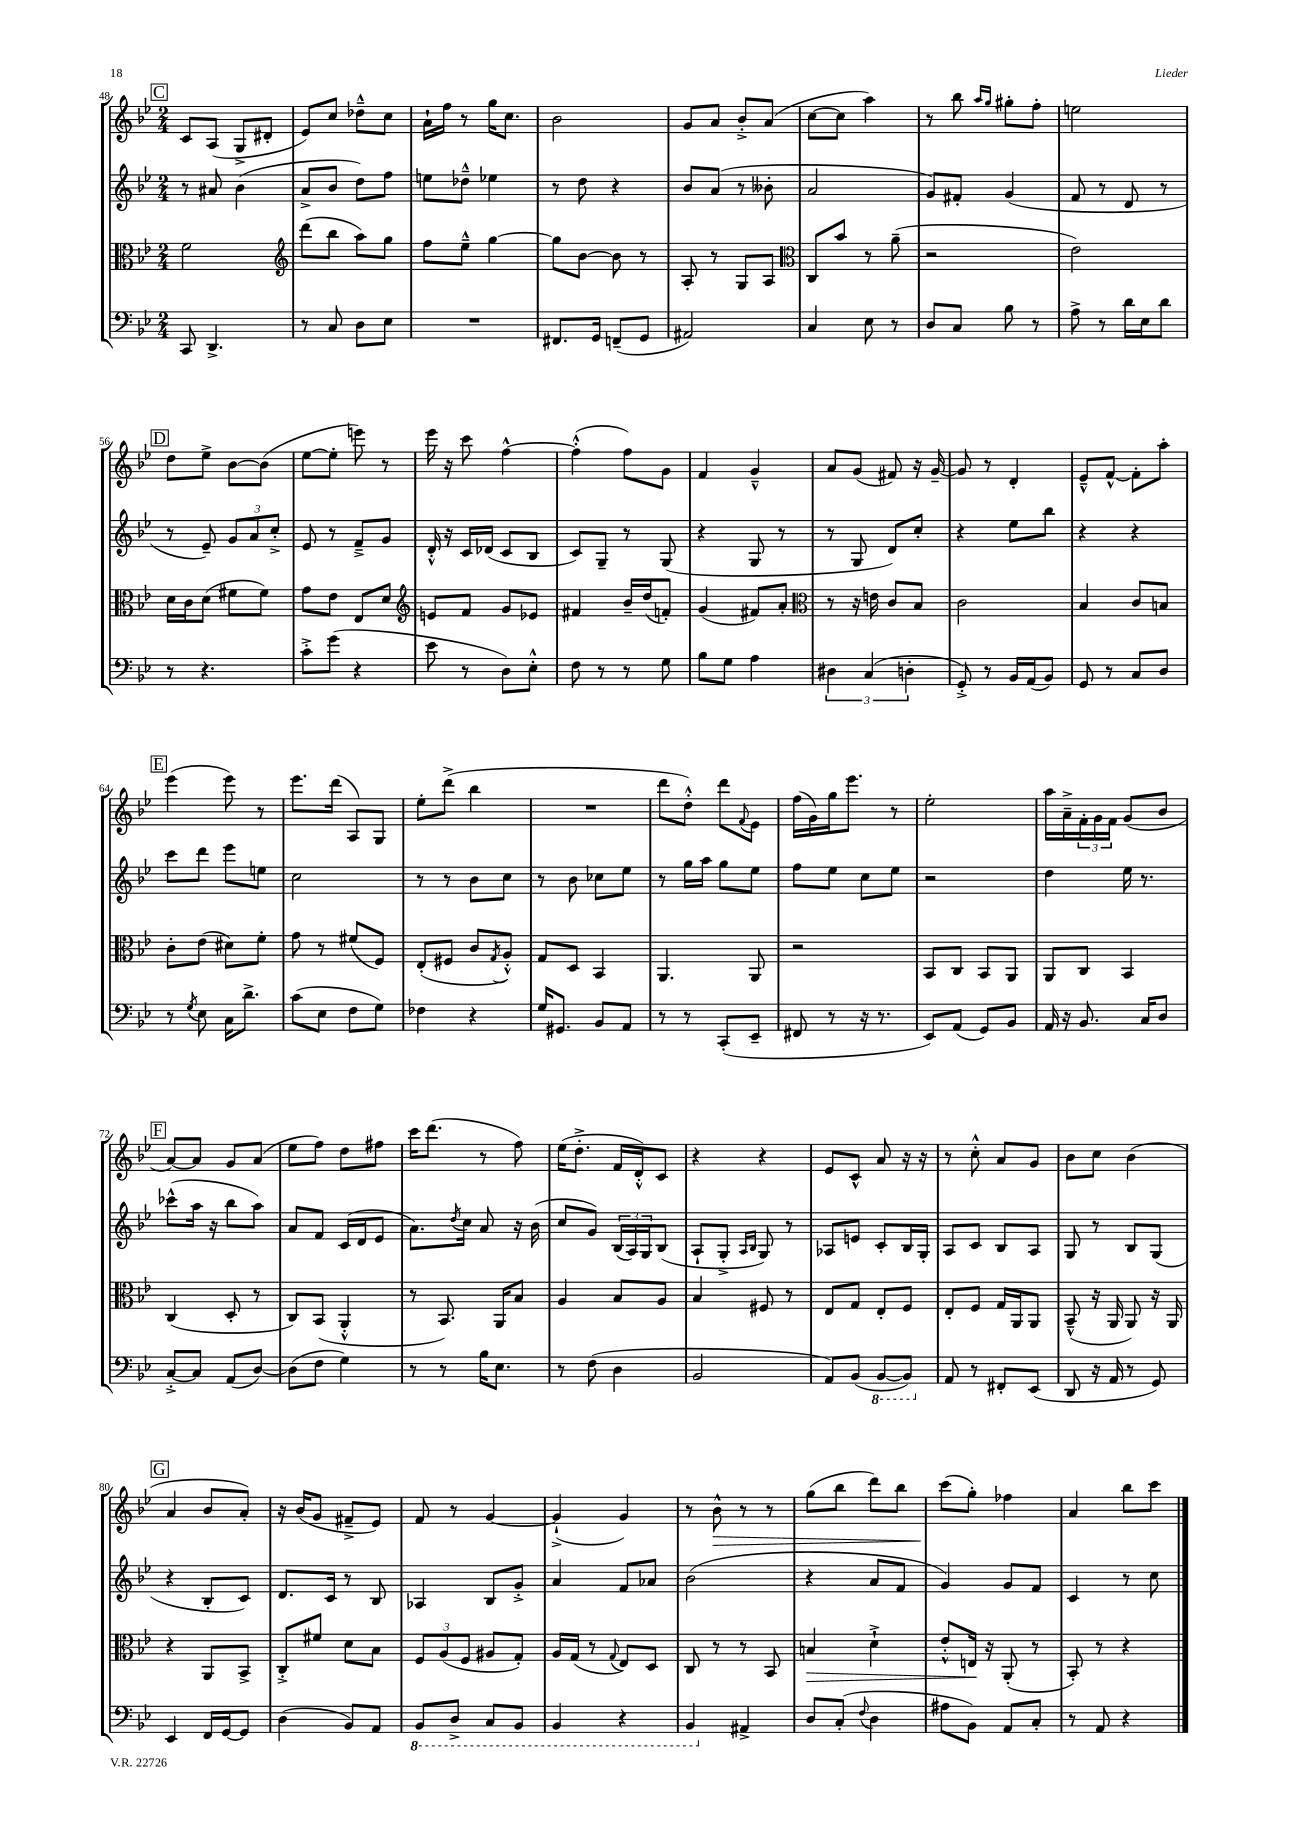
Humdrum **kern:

**kern	**kern	**kern	**kern
*staff4	*staff3	*staff2	*staff1
*clefF4	*clefC3	*clefG2	*clefG2
*k[b-e-]	*k[b-e-]	*k[b-e-]	*k[b-e-]
*M2/4	*M2/4	*M2/4	*M2/4
8CC/	2f\	8r	8c/L
4.DD^/	.	8a#/	(8A/J
.	.	(4b-\	8G^/L
.	.	.	8d#'/J
=	=	=	=
*	*clefG2	*	*
8r	(8ddd\L	8a^/L	8e-/L)
8C/	8bb-\J	8b-/J	8cc/J
8D\L	8aa\L)	8dd\L)	8dd-~^^\L
8E-\J	8gg\J	8ff\J	8cc\J
=	=	=	=
2r	8ff\L	8ee\L	16a`\LL
.	.	.	16ff\JJ
.	8ee-~^^\J	8dd-~^^\J	8r
.	[4gg\	4ee-\	16gg\LK
.	.	.	8.cc\J
=	=	=	=
8.FF#/L	8gg\]L	8r	2b-\
.	[8b-\J	8dd\	.
16GG/Jk	.	.	.
(8FF~/L	8b-\]	4r	.
8GG/J	8r	.	.
=	=	=	=
2AA#/)	8A'/	8b-/L	8g/L
.	8r	(8a/J	8a/J
.	8G/L	8r	8b-'^/L
.	8A/J	8b--'\	(8a/J
=	=	=	=
*	*clefC3	*	*
4C/	8C/L	2a/	[8cc\L
.	8b-/J	.	8cc\]J
8E-\	8r	.	4aa\)
8r	(8a~\	.	.
=	=	=	=
8D/L	2r	8g/L)	8r
8C/J	.	8f#'/J	8bb-\
.	.	.	16qqaa/LL
.	.	.	16qqgg/JJ
8B-\	.	(4g/	8gg#'\L
8r	.	.	8ff'\J
=	=	=	=
8A^\	2e-\)	8f/	2ee\
8r	.	8r	.
16d\LL	.	8d/	.
16E-\J	.	.	.
8d\J	.	8r	.
=	=	=	=
8r	16d\LL	8r	8dd\L
.	16c\J	.	.
4.r	(8d\J	8e-~/)	8ee-^\J
.	8f#\L	12g/L	[8b-\L
.	.	12a/	.
.	8f#\J)	.	(8b-\]J
.	.	12cc'^/J	.
=	=	=	=
8c'^\L	8g\L	8e-/	[8ee-\L
(8g\J	8e-\J	8r	8ee-'\]J
4r	8E-/L	8f~^/L	8eee\)
.	8d/J	8g/J	8r
=	=	=	=
*	*clefG2	*	*
8e-\	8e/L	16d'^^/	16eee-\
.	.	16r	16r
8r	8f/J	16c/LL	8ccc\
.	.	(16d-/JJ	.
8D\L)	8g/L	8c/L	[4ff^^\
8E-'^^\J	8e-/J	8B-/J	.
=	=	=	=
8F\	4f#/	8c/L)	(4ff'^^\]
8r	.	8G~/J	.
8r	16b-~/LL	8r	8ff\L)
.	(16dd/J	.	.
8G\	8f'/J)	(8G/	8g\J
=	=	=	=
8B-\L	(4g/	4r	4f/
8G\J	.	.	.
4A\	8f#/L)	8G/	4g~^^/
.	8a'/J	8r	.
=	=	=	=
*	*clefC3	*	*
6D#\	8r	8r	8a/L
.	16r	8G/	(8g/J
(6C/	.	.	.
.	16e\	.	.
.	8c/L	8d/L)	8f#/)
6D'\	.	.	.
.	8B-/J	8cc'/J	16r
.	.	.	[16g~/
=	=	=	=
8GG'^/)	2c\	4r	8g/]
8r	.	.	8r
16BB-/LL	.	8ee-\L	4d'/
(16AA/J	.	.	.
8BB-/J)	.	8bb-\J	.
=	=	=	=
8GG/	4B-/	4r	8e-~^^/L
8r	.	.	[8f^^/J
8C/L	8c/L	4r	8f'\]L
8D/J	8B/J	.	8aa'\J
=	=	=	=
8r	8c'\L	8ccc\L	(4eee-\
8qG/	.	.	.
8E-\	(8e-\J	8ddd\J	.
16C\LK	8d#\L)	8eee-\L	8eee-\)
8.d^\J	.	.	.
.	8f'\J	8ee\J	8r
=	=	=	=
(8c\L	8g\	2cc\	8.eee-\L
8E-\J	8r	.	.
.	.	.	(16ddd\Jk
8F\L	(8f#/L	.	8A/L)
8G\J)	8F/J)	.	8G/J
=	=	=	=
4F-\	(8E-'/L	8r	8ee-'\L
.	8F#/J	8r	(8ddd^\J
4r	8c/L	8b-\L	4bb-\
.	8qG/	.	.
.	8A'^^/J)	8cc\J	.
=	=	=	=
16G/LK	8G/L	8r	2r
8.GG#/J	.	.	.
.	8D/J	8b-\	.
8BB-/L	4BB-/	8cc-\L	.
8AA/J	.	8ee-\J	.
=	=	=	=
8r	4.AA/	8r	8ddd\L
8r	.	16gg\LL	8dd'^^\J)
.	.	16aa\JJ	.
(8CC'/L	.	8gg\L	8ddd\L
.	.	.	8qqf/
8EE-~/J	8AA/	8ee-\J	8e-\J
=	=	=	=
8FF#/	2r	8ff\L	(16ff\LL
.	.	.	16g\)
8r	.	8ee-\J	16gg\J
.	.	.	8.eee-\J
16r	.	8cc\L	.
8.r	.	.	.
.	.	8ee-\J	8r
=	=	=	=
8EE-/L)	8BB-/L	2r	2ee-'\
(8AA/J	8C/J	.	.
8GG/L)	8BB-/L	.	.
8BB-/J	8AA/J	.	.
=	=	=	=
16AA/	8AA/L	4dd\	16aa\LL
16r	.	.	16a~^\
8.BB-/	8C/J	.	24f'\
.	.	.	24g\
.	.	.	24f\JJ
.	4BB-/	16ee-\	(8g/L
16C/LK	.	8.r	.
8D/J	.	.	8b-/J
=	=	=	=
[8C'^/L	(4C/	(8ccc-^^\L	[8a/L)
8C/]J	.	16aa\Jk	8a/]J
.	.	16r	.
(8AA/L	8D'/	8bb-\L	8g/L
[8D/J)	8r	8aa\J)	(8a/J
=	=	=	=
(8D\]L	8C/L)	8a/L	8ee-\L
8F\J	(8BB-/J	8f/J	8ff\J)
4G\)	4AA'^^/	(16c/LL	8dd\L
.	.	16d/J	.
.	.	8e-/J	8ff#\J
=	=	=	=
8r	8r	8.a\L)	16ccc\LK
.	.	.	(8.ddd\J
8r	8.BB-/)	.	.
.	.	8qdd/	.
.	.	16cc\Jk	.
16B-\LK	.	8a/	8r
8.E-\J	16AA/LK	.	.
.	8B-/J	16r	8ff\)
.	.	(16b-\	.
=	=	=	=
8r	4A/	8cc/L	(16ee-\LK
.	.	.	8.dd'^\J
(8F\	.	8g/J)	.
4D\	8B-/L	(24B-/LL	16f/LL
.	.	24A/)	.
.	.	.	16d'^^/J)
.	.	24G/J	.
.	8A/J	(8B-/J	8c/J
=	=	=	=
2BB-/	4B-/	8A`/L	4r
.	.	8G'^/J	.
.	.	16qqA/LL	.
.	.	16qqB-/JJ	.
.	8F#/	8G/)	4r
.	8r	8r	.
=	=	=	=
8AA/L)	8E-/L	8A-/L	8e-/L
(8BB-/J	8G/J	8e/J	8c^^/J
[8BBB-/L	8E-'/L	8c'/L	8a/
8BBB-/]J)	8F/J	16B-/L	16r
.	.	16G'/JJ	16r
=	=	=	=
8AA/	8E-'/L	8A/L	8r
8r	8F/J	8c/J	8cc'^^\
8FF#'/L	16G/LL	8B-/L	8a/L
.	16AA/J	.	.
(8EE-/J	8AA/J	8A/J	8g/J
=	=	=	=
8DD/	(8BB-~^^/	8G/	8b-\L
16r	16r	8r	8cc\J
16AA/	16AA/	.	.
8r	8AA/)	8B-/L	(4b-\
8GG/)	16r	(8G/J	.
.	16AA/	.	.
=	=	=	=
4EE-/	4r	4r	4a/
16FF/LL	8AA/L	8B-'/L	8b-/L
[16GG/J	.	.	.
8GG/]J	8BB-^/J	8c/J)	8a'/J)
=	=	=	=
(4D\	8C'^/L	8.d/L	16r
.	.	.	(16b-/LK
.	8f#/J	.	8g/J
.	.	16c/Jk	.
8BB-/L)	8d\L	8r	8f#~^/L
8AA/J	8B-\J	8B-/	8e-/J)
=	=	=	=
8BBB-/L	12F/L	4A-/	8f/
.	(12A/	.	.
8DD^/J	.	.	8r
.	12F/J	.	.
8CC/L	8A#/L	8B-/L	[4g/
8BBB-/J	8G'/J)	8g'^/J	.
=	=	=	=
4BBB-/	16A/LL	4a/	(4g`^/]
.	(16G/JJ	.	.
.	8r	.	.
.	8qqG/	.	.
4r	8E-/L)	8f/L	4g/)
.	8D/J	8a-/J	.
=	=	=	=
4BBB-/	8C/	(2b-\	8r
.	8r	.	8b-^^\
4AA#^/	8r	.	8r
.	8BB-/	.	8r
=	=	=	=
8D/L	4B/	4r	(8gg\L
(8C'/J	.	.	8bb-\J
8qqF/	.	.	.
4D\	4d`^\	8a/L	8ddd\L)
.	.	8f/J	8bb-\J
=	=	=	=
8A#\L	8e-'^^/L	4g/)	(8ccc\L
8BB-\J)	16E/Jk	.	8gg'\J)
.	16r	.	.
8AA/L	(8AA'/	8g/L	4ff-\
8C'/J	8r	8f/J	.
=	=	=	=
8r	8BB-'/)	4c/	4a/
8AA/	8r	.	.
4r	4r	8r	8bb-\L
.	.	8cc\	8ccc\J
==	==	==	==
*-	*-	*-	*-
